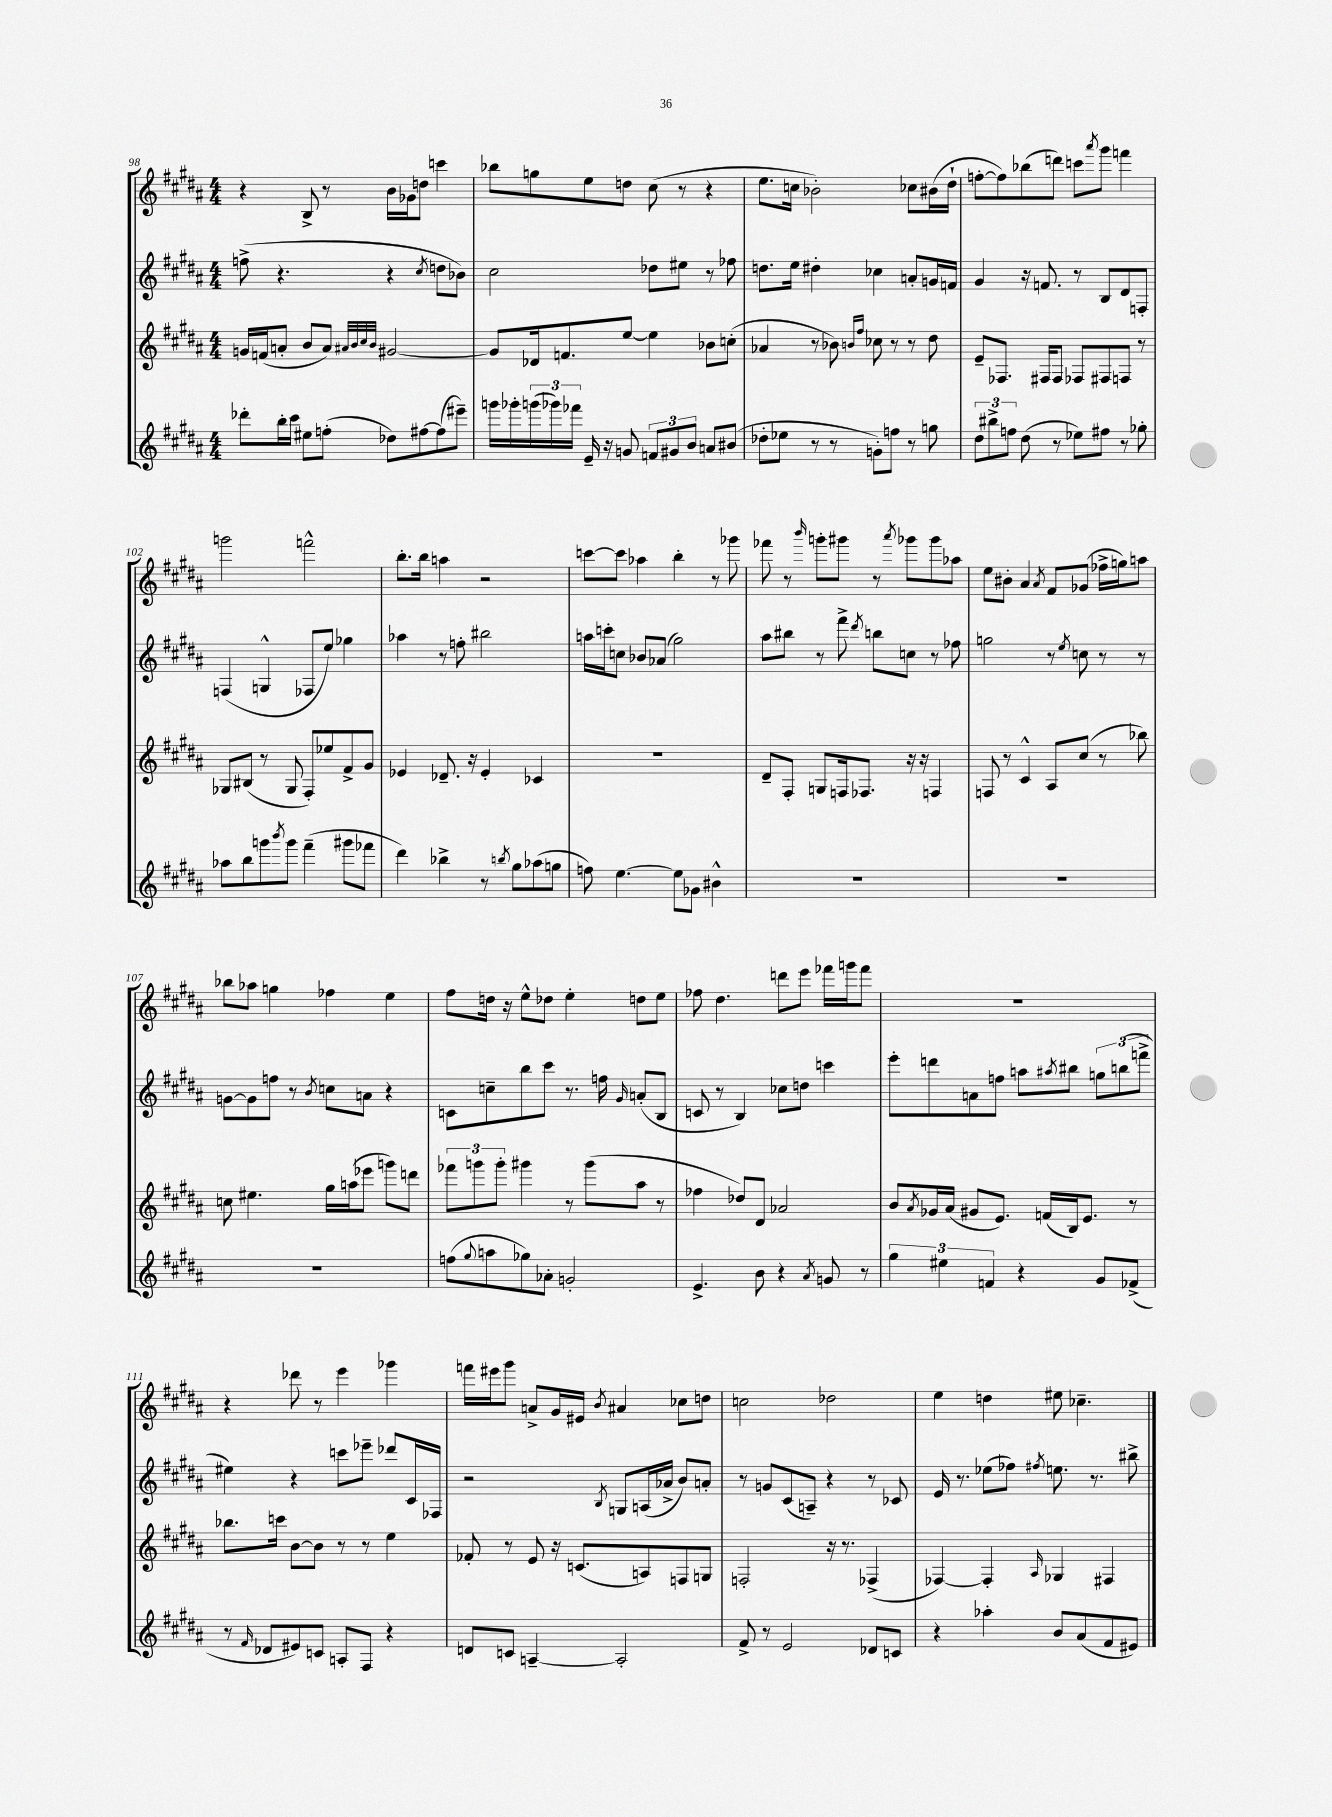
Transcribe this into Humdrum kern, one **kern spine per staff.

**kern	**kern	**kern	**kern
*part4	*part3	*part2	*part1
*staff4	*staff3	*staff2	*staff1
*clefG2	*clefG2	*clefG2	*clefG2
*k[f#c#g#d#a#]	*k[f#c#g#d#a#]	*k[f#c#g#d#a#]	*k[f#c#g#d#a#]
*M4/4	*M4/4	*M4/4	*M4/4
=98	=98	=98	=98
8ddd-X'\L	16gn/LL	(8ffn^\	4r
.	(16fn/J	.	.
16bb'\L	8an'/J	4.r	.
16ccc#\JJ	.	.	.
8ee#X\L	8b/L	.	8B^/
(8ffn'\J	8a/J)	.	8r
.	32qqa#X/LLL	.	.
.	32qqb/	.	.
.	32qqcc#/	.	.
.	32qqb/JJJ	.	.
8dd-X\L)	[2g#X/	4r	16b\LL
.	.	.	16g-X\J
[8ff#X\	.	.	8ddn\J
.	.	8qcc#/	.
(8ff#\]	.	8ddn\L	4cccn\
8eee#X~\J)	.	8b-X\J)	.
=99	=99	=99	=99
16gggn\LL	8g#/L]	2cc#\	8bb-X\L
16ggg-X'\	.	.	.
(24gggn\	16d-X/k	.	8ggn\
24ggg-X\)	.	.	.
.	8.fn/	.	.
24fff-X\JJ	.	.	.
16e~/	.	.	8ee\
16r	.	.	.
8gn/	[8ee/J	.	8ddn\J
12fn/L	4ee\]	8dd-X\L	(8cc#\
12g#X/	.	.	.
.	.	8ee#X\J	8r
12b/J	.	.	.
8an/L	8b-X\L	8r	4r
(8b#X/J	(8ccn'\J	8ff-X\	.
=100	=100	=100	=100
8dd-X'\L	4a-X/	8.ddn\L	8.ee\L
8ee-X\J	.	.	.
.	.	16ee\Jk	16ccn\Jk
8r	8r	4dd#X'\	2b-X'\)
8r	8b-X\)	.	.
.	16qqbn/LL	.	.
.	16qqff#/JJ	.	.
8gn'\L)	8cc-X\	4cc-X\	.
8ffn\J	8r	.	.
8r	8r	8an'/L	8cc-X\L
8ggn\	8dd#\	16gn/L	(16b#X\L
.	.	16fn/JJ	16dd#`\JJ
=101	=101	=101	=101
12dd#\L	8e~/L	4g#/	[8ffn'\L
12bb#X^\	.	.	.
.	8.F-X/J	.	8ff\])
12ffn\J	.	.	.
(8dd#\	.	16r	(8bb-X\
.	16F#X/KL	8.fn/	.
8r	8F#/J	.	8dddn\J)
8ee-X\L)	8F-X/L	8r	8cccn\L
.	.	.	8qaaa#/
8ff#X\J	8F#X/	8B/L	8ggg#\J
8r	8Fn/J	8d#/	4fffn\
8gg-X'\	8r	8Fn'/J	.
!!LO:LB:g=z
=102	=102	=102	=102
8aa-X\L	8G-X/L	(4Fn/	2gggn\
8bb\	(8B#X/J	.	.
8gggn\	8r	4Gn^^/	.
8qbbb/	.	.	.
8ggg\J	8G-/	.	.
(4fff#~\	8F#'/L)	8F-X/L	2fffn^^\
.	8ee-X/	8ee/J)	.
8ggg#X\L	8f#^/	4gg-X\	.
8fff-X\J	8g#/J	.	.
=103	=103	=103	=103
4ddd#\)	4e-X/	4aa-X\	8.bb'\L
.	.	.	16bb\Jk
4bb-X^\	8.d-X~/	8r	4aan\
.	.	8ffn'\	.
.	16r	.	.
8r	4e-'/	2bb#X\	2r
8qbbn/	.	.	.
8gg#\L	.	.	.
(8aa-X\	4c-X/	.	.
8ggn\J	.	.	.
=104	=104	=104	=104
8ffn\)	1r	16aan\LL	[8cccn\L
.	.	16cccn'\J	.
[4.ee\	.	8ccn\J	8ccc\J]
.	.	8b-X/L	4aa-X\
.	.	(8a-X/J	.
8ee\L]	.	2gg#\)	4bb'\
8g-X\J	.	.	.
4b#X^^\	.	.	8r
.	.	.	8ggg-X\
=105	=105	=105	=105
1r	8d#~/L	8aa#\L	8fff-X\
.	8F#'/J	8bb#X\J	8r
.	.	.	16qqbbb/
.	8Gn/L	8r	8gggn'\L
.	16Fn/k	8fff#^\	8ggg#X\J
.	8.F-X/J	.	.
.	.	8qddd#/	.
.	.	8bbn\L	8r
.	.	.	8qaaa#/
.	16r	8ccn\J	8ggg-X\L
.	16r	.	.
.	4Fn/	8r	8ggg-\
.	.	8ff-X\	8aa-X\J
=106	=106	=106	=106
1r	8Fn/	2ggn\	8ee\L
.	8r	.	8b#X'\J
.	4c#^^/	.	4a#/
.	.	.	8qa#/
.	8A#/L	8r	8f#/L
.	.	8qee/	.
.	(8cc#/J	8ccn\	(8g-X/J
.	8r	8r	16ff-X^\LL
.	.	.	16ggn\J)
.	8bb-X\)	8r	8aan\J
!!LO:LB:g=z
=107	=107	=107	=107
1r	8ccn\	[8gn\L	8bb-X\L
.	4.ee#X\	8g\]	8aa-X\J
.	.	8ffn\J	4ggn\
.	.	8r	.
.	.	8qb/	.
.	16gg#\LL	8ccn\L	4ff-X\
.	(16aan\J	.	.
.	8eee-X\J	8an\J	.
.	8gggn\L)	4r	4ee\
.	8dddn\J	.	.
=108	=108	=108	=108
(8ffn\L	12fff-X\L	8cn\L	8ff#\L
.	12gggn\	.	.
8qqgg#/	.	.	.
8aan\	.	8ccn~\	16ddn\Jk
.	12ggg'\J	.	.
.	.	.	16r
8gg-X\)	4ggg#X\	8bb\	8ee^^\L
8a-X'\J	.	8ccc#\J	8dd-X\J
2gn'/	8r	8.r	4ee'\
.	(8ggg#\L	.	.
.	.	16ffn\	.
.	.	16qqg#/	.
.	8aa#\J	(8an'/L	8ddn\L
.	8r	8B/J	8ee\J
=109	=109	=109	=109
4.e^/	4ff-X\	8cn/	8ff-X\
.	.	8r	4.dd#\
.	8dd-X/L)	4B/)	.
8b\	8d#/J	.	.
4r	2a-X/	8cc-X\L	8dddn\L
.	.	8ddn\J	8eee\J
8qa#/	.	.	.
8gn/	.	4cccn\	16fff-X\LL
.	.	.	16gggn\J
8r	.	.	8fff-\J
=110	=110	=110	=110
6gg#\	8b/L	8eee'\L	1r
.	8qa#/	.	.
.	16g-X/L	8dddn\	.
6ee#X\	.	.	.
.	(16a#/JJ	.	.
.	8g#X/L	8an\	.
6fn/	.	.	.
.	8.e/J)	8ffn\J	.
4r	.	8aan\L	.
.	(16fn/LL	.	.
.	.	8qaa#X/	.
.	16B/J)	8bb#X\J	.
.	8.e/J	.	.
8g#/L	.	12ggn\L	.
.	.	(12bbn\	.
(8f-X^/J	8r	.	.
.	.	12fffn^\J	.
!!LO:LB:g=z
=111	=111	=111	=111
8r	8.bb-X\L	4ee#X\)	4r
16qqf#/	.	.	.
8d-X/L	.	.	.
.	16cccn\Jk	.	.
8e#X/)	[8b\L	4r	8ddd-X\
8cn/J	8b\J]	.	8r
8An'/L	8r	8cccn\L	4eee\
8F#/J	8r	8eee-X~\J	.
4r	4ee\	8ddd-X/L	4ggg-X\
.	.	16c#/L	.
.	.	16F-X/JJ	.
=112	=112	=112	=112
8dn/L	8f-X'/	2r	16fffn\LL
.	.	.	16eee#X\J
8cn/J	8r	.	8ggg#\J
[4An~/	8e/	.	8an^/L
.	16r	.	16g#/L
.	(8.cn/L	.	16e#X/JJ
.	.	8qB/	8qb/
2A'/]	.	8Gn/L	4a#X/
.	8An/)	(16An/L	.
.	.	16a-X^/JJ	.
.	8Fn/	8b/L)	8cc-X\L
.	8Gn/J	8an'/J	8ddn\J
=113	=113	=113	=113
8f#^/	2Fn'/	8r	2ccn\
8r	.	8gn/L	.
2e/	.	(8c#/	.
.	.	8An~/J)	.
.	16r	4r	2dd-X\
.	8.r	.	.
8d-X/L	(4F-X^/	8r	.
8cn/J	.	8c-X/	.
=114	=114	=114	=114
4r	[4F-X/)	16e/	4ee\
.	.	8.r	.
4aa-X'\	4F-'/]	(8ee-X\L	4ddn\
.	.	8ff-X\J)	.
.	16qqA#/	8qff#X/	.
8b/L	4G-X/	8.een\	8ee#X\
(8a#/	.	.	4.cc-X~\
.	.	8.r	.
8f#/	4F#X/	.	.
8e#X/J)	.	8bb#X^\	.
==	==	==	==
*-	*-	*-	*-
